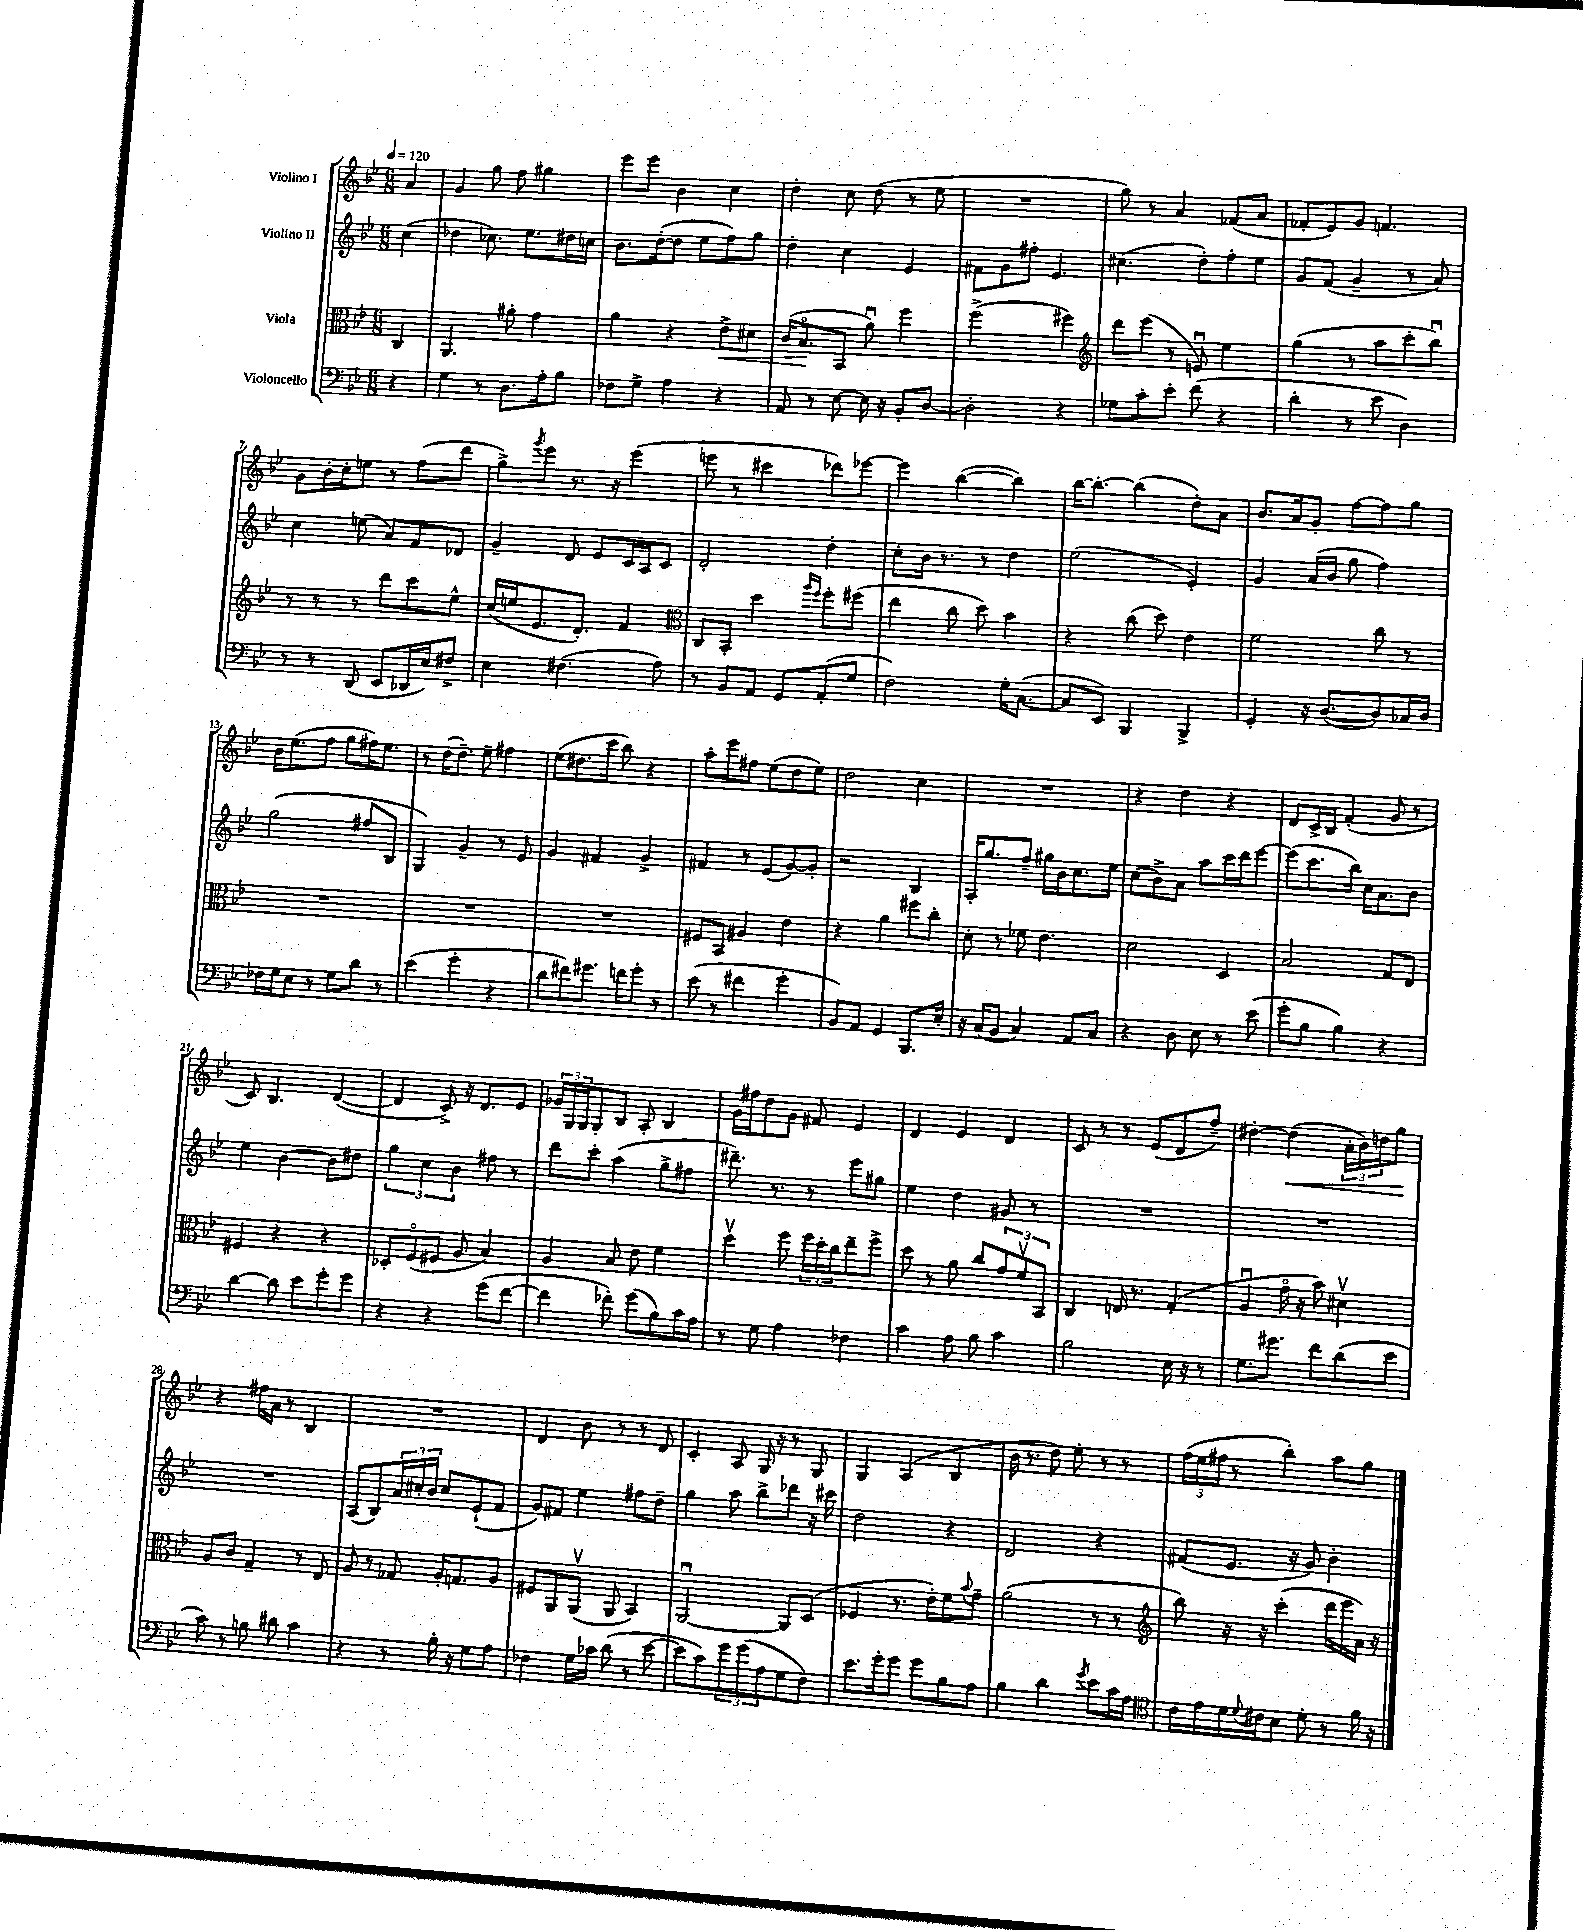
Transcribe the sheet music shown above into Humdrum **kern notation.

**kern	**kern	**kern	**kern
*staff4	*staff3	*staff2	*staff1
*clefF4	*clefC3	*clefG2	*clefG2
*k[b-e-]	*k[b-e-]	*k[b-e-]	*k[b-e-]
*M6/8	*M6/8	*M6/8	*M6/8
*MM120	*MM120	*MM120	*MM120
4r	4C	(4cc	4a
=	=	=	=
4G	4.AA	4dd-	4g
8r	.	8.cc-)	8gg
8.D	8a#'	.	8ff
.	.	8.ee-	.
.	4g	.	4gg#
16A'	.	.	.
8B-	.	16dd#	.
.	.	16cc	.
=	=	=	=
8F-	4a	8.b-	8eee-
8G^	.	.	8eee-
.	.	([16dd'	.
4A	4r	8dd]	4b-
.	.	8ee-	.
4r	8e-^	8ff)	4cc
.	8d#	8gg	.
=	=	=	=
8AA	(16c	4dd'	4dd'
.	8.B-o	.	.
8r	.	.	.
[8E-	8BB-	4cc	8cc
16E-]	8au)	.	(8dd
16r	.	.	.
8BB-'	4ff	4e-	8r
[8D	.	.	8ee-
=	=	=	=
2D']	(2ff^	8f#	2.r
.	.	8g	.
.	.	8ff#'	.
.	.	4.e-	.
4r	4ff#)	.	.
=	=	=	=
*	*clefG2	*	*
8G-	8ddd	(4.cc#	8gg)
8c'	(8eee-	.	8r
8e-'	8r	.	4a
(8f	8eu)	8dd')	.
4r	4ee-	8ff'	(8f-
.	.	8ee-	8a
=	=	=	=
4d'	(4gg	8g	8f-'
.	.	(8f	8e-)
8r	8r	4g~	8g
8e-	8aa	.	4.f
4D)	8ccc'	8r	.
.	8bb-u)	8a)	.
=	=	=	=
8r	8r	4cc	8g
8r	8r	.	16b-'
.	.	.	16cc'
(8DD	8r	(8ee	8ee
8EE-	8ddd	8a)	8r
16DD-	8ccc	8f	(8ff
16E-)	.	.	.
8F#^	8ee-^^	8d-	8ddd
=	=	=	=
4E-	(16cc	4g~	8gg^)
.	16ee	.	.
.	.	.	8qggg
.	8.e-	.	8eee-
(4.F#	.	8d	8.r
.	8.d')	.	.
.	.	8e-	.
.	.	.	16r
.	4f	16c	(4eee-
.	.	16A	.
8A)	.	8c	.
=	=	=	=
*	*clefC3	*	*
8r	8C	2d'	8eee
8BB-	8BB-'	.	8r
8AA	4dd	.	4ccc#
8GG	.	.	.
.	16qqaa	.	.
.	16qqff	.	.
(8AA'	8ff'	4dd'	8ddd-)
8G	(8ff#	.	[8eee-
=	=	=	=
2F)	4ee-	8cc'	4eee-]
.	.	16b-	.
.	.	8.r	.
.	8cc	.	([4bb-
.	8dd)	8r	.
16G'	4b-	4dd	4bb-])
([8.C	.	.	.
=	=	=	=
8C]	4r	(2ee-	[16bb-
.	.	.	8.bb-'_
8EE-)	.	.	.
4BBB-	(8cc	.	(4bb-]
.	8dd)	.	.
4BBB-^	4e-	4e-')	8dd')
.	.	.	8a
=	=	=	=
4GG'	2f	4g	8.b-
.	.	.	16a
16r	.	(16a	8g'
([8.D	.	16b-	.
.	.	8gg	[8ff
8D])	8cc	4ff)	8ff]
16C-	8r	.	8gg
16D	.	.	.
=	=	=	=
16F-	2.r	(2gg	16b-
16G	.	.	(8.ee-
8E-	.	.	.
8r	.	.	8ff
8G	.	.	8gg
8d	.	8ff#	16ff#)
.	.	.	8.ee-
8r	.	8B-	.
=	=	=	=
(4e-	2.r	4G)	8r
.	.	.	(16dd
.	.	.	8.dd~)
4g'	.	4g~	.
.	.	.	8ee-~
4r	.	8r	4ff#
.	.	8e-	.
=	=	=	=
8d	2.r	4g	(8ee-
8f#)	.	.	8.dd#
8.g#	.	4f#	.
.	.	.	16ccc
.	.	.	8bb-)
16f	.	.	.
8g#'	.	4g^	4r
8r	.	.	.
=	=	=	=
(8e-	8F#	4f#	8aa'
8r	8BB-	.	8eee-
4f#	4A#	8r	8ff#
.	.	(8e-	(8ee-
4g'	4e-	[8g)	8dd
.	.	8g']	8ee-)
=	=	=	=
8BB-)	4r	2r	2dd
8AA	.	.	.
4GG	4a	.	.
8.BBB-	8ff#	4B-	4cc
.	8cc'	.	.
16E-'	.	.	.
=	=	=	=
16r	8d'	16A'	2.r
(16C	.	8.gg	.
8BB-	8r	.	.
4C)	8f-	8ff~	.
.	4.e-	16gg#	.
.	.	16b-	.
8AA	.	8.cc	.
8C	.	.	.
.	.	16ee-	.
=	=	=	=
4r	2d	(8cc	4r
.	.	8b-^)	.
8D	.	8a	4dd
8E-	.	8aa	.
8r	4D	16ccc	4r
.	.	16ddd	.
(8e-	.	[8eee-	.
=	=	=	=
8g'	2B-	(8eee-]	8d
8B-	.	8.ccc	16c^
.	.	.	16B-
4B-)	.	.	(4f'
.	.	16bb-)	.
.	.	16cc	.
.	.	8.a	.
4r	8G	.	8g
.	8E-	8b-	8r
=	=	=	=
[4d	4F#	4ee-	8c)
.	.	.	4.B-
8d]	4r	[4b-	.
8e-	.	.	.
8g'	4r	8b-]	([4d
8g	.	8dd#	.
=	=	=	=
4r	8D-'	6gg	4d]
.	(8Fo	.	.
.	.	6cc	.
4r	8F#	.	8c^)
.	.	6b-	.
.	8A	.	16r
.	.	.	8.d
(8g	4B-)	8ff#	.
[8f	.	8r	8e-
=	=	=	=
4f]	4A	8ddd	24g-
.	.	.	24G
.	.	.	24G
.	.	8ccc'	8G'
8f-')	8B-	(4aa	8B-
(8g	8e-	.	8A'
8B-)	4f	8gg^	4B-
16c	.	8ff#	.
16A	.	.	.
=	=	=	=
8r	4ddv	8.ddd#~)	16g
.	.	.	16ff#
8G	.	.	8dd
.	.	8.r	.
4A	8ff	.	8g
.	24ff	8r	8f#
.	24dd'	.	.
.	24cc	.	.
4F-	8ee-~	8eee-	4e-
.	8ff^	8gg#	.
=	=	=	=
4c	8dd	4ee-	4d
.	8r	.	.
8A	8a	4dd	4e-
8B-	8cc	.	.
4c	12g	8g#	4d
.	12fv	.	.
.	.	8r	.
.	12BB-	.	.
=	=	=	=
2B-	4C	2.r	8c
.	.	.	8r
.	16E	.	8r
.	8.r	.	.
.	.	.	(8e-
16E-	(4G'	.	8d
16r	.	.	.
8r	.	.	8ff~)
=	=	=	=
8.G	4Au	2.r	[4dd#'
8.g#	.	.	.
.	16go	.	(4dd#]
.	16r	.	.
8f	8b-)	.	.
(8d	4d#v	.	24a'
.	.	.	24b-)
.	.	.	24dd
8e-	.	.	8gg
=	=	=	=
8c)	8A	2.r	4r
8r	8c	.	.
8B	4G~	.	16ff#
.	.	.	16a
8d#	.	.	8r
4c	8r	.	4B-
.	8E-	.	.
=	=	=	=
4r	8A	(8A	2.r
.	8r	8B-)	.
8r	8G-	24a	.
.	.	24cc#'	.
.	.	24b-	.
16B-'	16A'	8cc#	.
16r	8.G	.	.
8G	.	(8e-`	.
8A	8A	8f	.
=	=	=	=
4F-	8F#	8g)	4d
.	8AA	8f#	.
16G	(8AAv	4ee-	8b-
16c-	.	.	.
(8d	8AA	.	8r
8r	4BB-)	8ff#	8r
[8e-	.	8dd~	8d
=	=	=	=
8e-]	[2AAu	4gg	4c'
8c)	.	.	.
12g	.	8aa	8A
(12g	.	.	.
.	.	8bb-^	16G
12A	.	.	.
.	.	.	16r
8G	8AA]	8ddd-	8r
8F)	(8D	16r	8G
.	.	16ccc#	.
=	=	=	=
8.e-	4F-	2dd	4G
16g'	.	.	.
8g	8.r	.	(4A
8g	.	.	.
.	16e-')	.	.
8B-	8f	4r	4B-
.	8qqb-	.	.
8A	8g~	.	.
=	=	=	=
4B-	(2a	2d	16b-
.	.	.	8.r
4d	.	.	8dd)
.	.	.	8ee-'
8qg	.	.	.
8e-	8r	4r	8r
16c	8r	.	8r
16A	.	.	.
=	=	=	=
*clefC4	*clefG2	*	*
16c	8bb-)	(8f#	(24ff
.	.	.	24ee-
16e-	.	.	.
.	.	.	24ff#
16d	16r	8.e-	8r
8qqd	.	.	.
16c#	16r	.	.
8B-	(4ccc'	.	4bb-')
.	.	16r	.
8d'	.	8g)	.
8r	16ddd	4b-'	8aa
.	16eee-	.	.
16f	16a)	.	8gg
16r	16r	.	.
==	==	==	==
*-	*-	*-	*-
